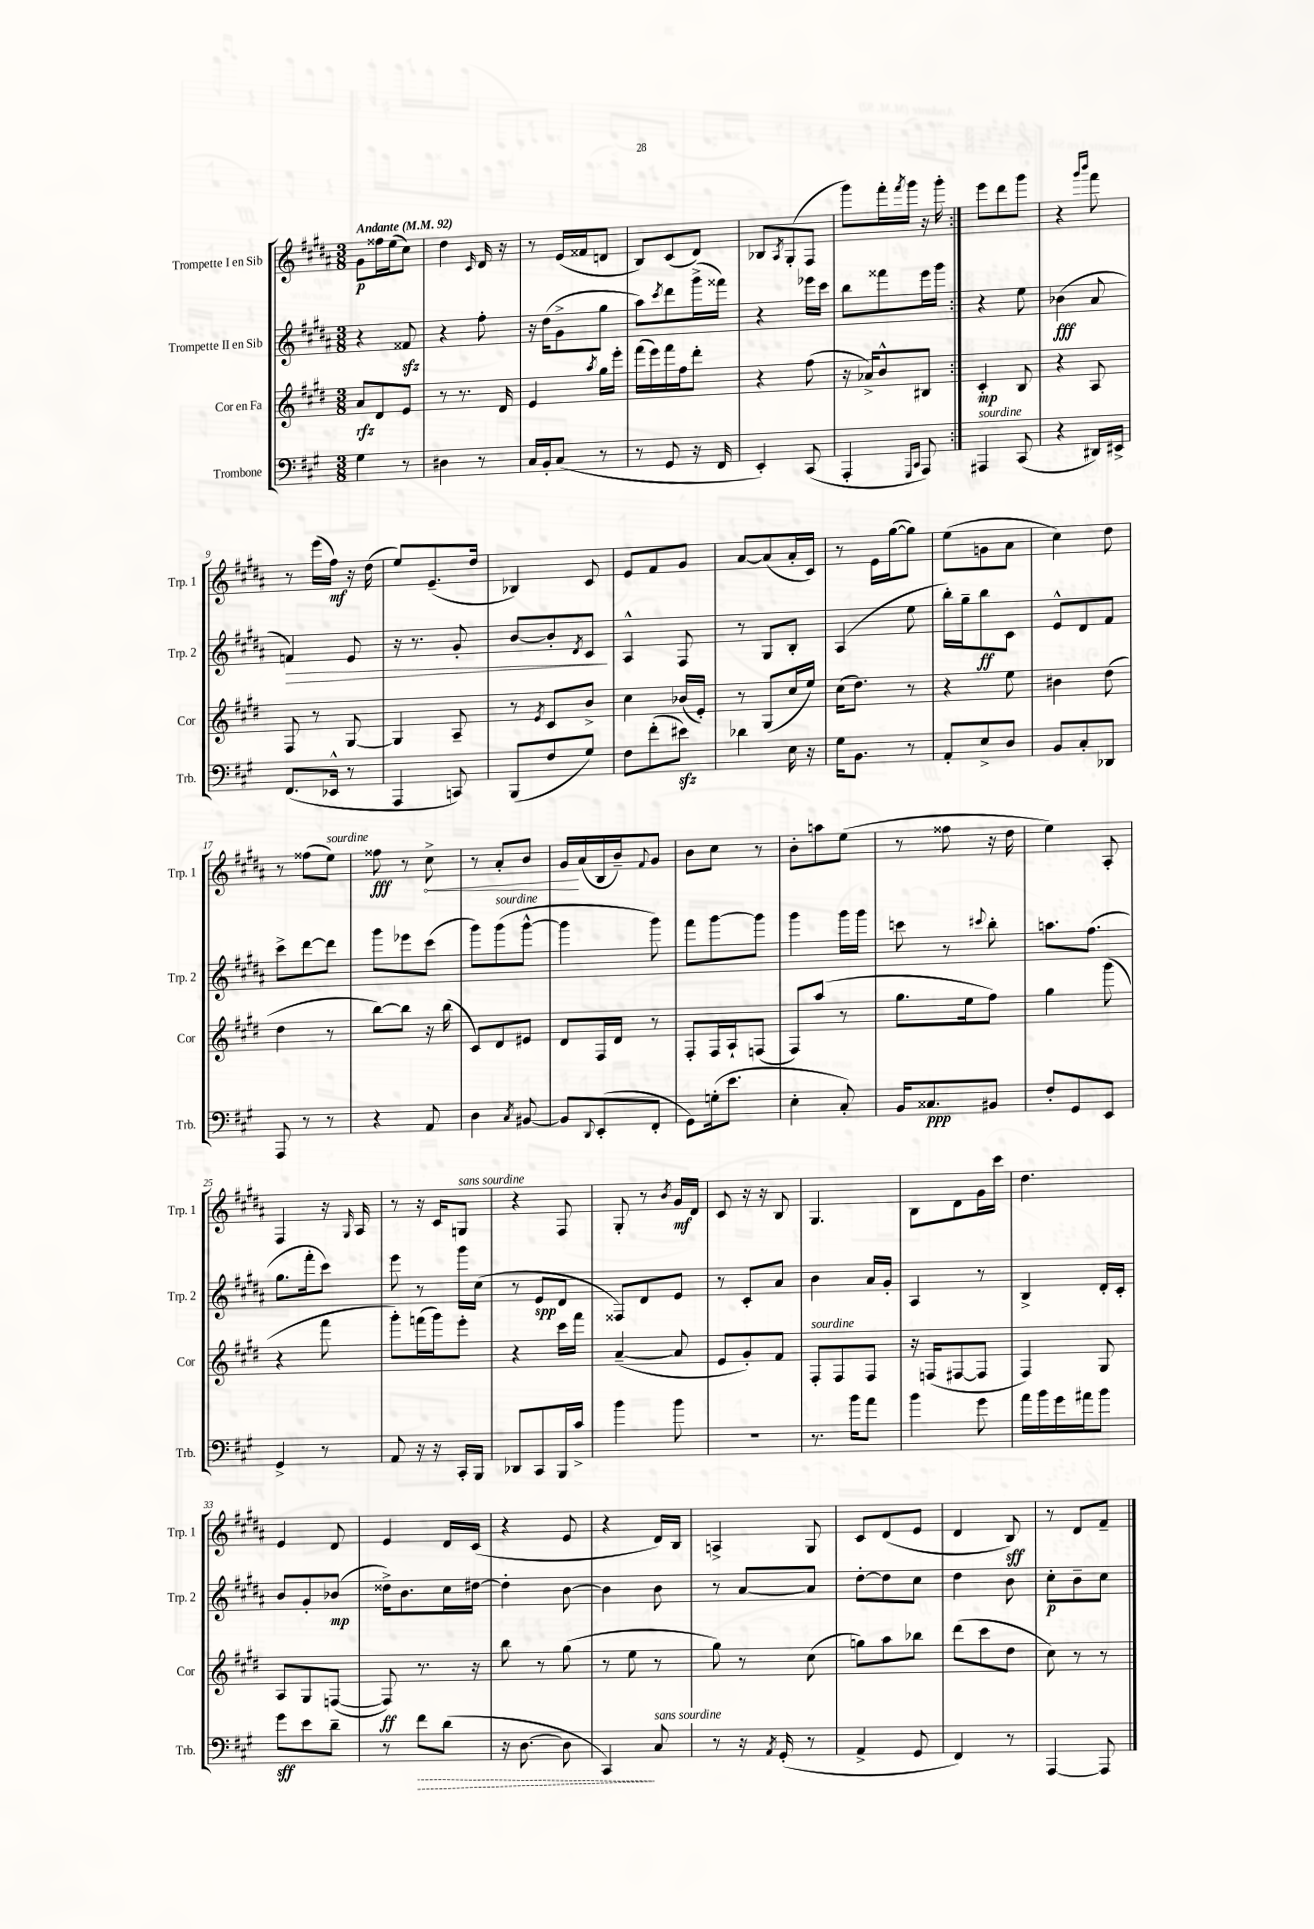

**kern	**dynam	**kern	**dynam	**kern	**dynam	**kern	**dynam
*part4	*part4	*part3	*part3	*part2	*part2	*part1	*part1
*staff4	*staff4	*staff3	*staff3	*staff2	*staff2	*staff1	*staff1
*I"Trombone	*	*I"Cor en Fa	*	*I"Trompette II en Sib	*	*I"Trompette I en Sib	*
*I'Trb.	*	*I'Cor	*	*I'Trp. 2	*	*I'Trp. 1	*
*clefF4	*	*clefG2	*	*clefG2	*	*clefG2	*
*k[f#c#g#]	*	*k[f#c#g#d#]	*	*k[f#c#g#d#a#]	*	*k[f#c#g#d#a#]	*
*M3/8	*	*M3/8	*	*M3/8	*	*M3/8	*
*MM92	*	*MM92	*	*MM92	*	*MM92	*
=1	=1	=1	=1	=1	=1	=1	=1
!	!	!	!	!	!	!LO:TX:a:B:t=Andante	!
4G#\	.	8a/L	rfz	4r	.	8g#\L	p
.	.	8d#/	.	.	.	16ff##X\L	.
.	.	.	.	.	.	(16ee\J	.
8r	.	8e/J	.	8f##Xzz/	.	8cc#\J)	.
=2	=2	=2	=2	=2	=2	=2	=2
4D#X\	.	8r	.	4r	.	4dd#\	.
.	.	8.r	.	.	.	.	.
.	.	.	.	.	.	16qqc#/	.
8r	.	.	.	8ff#'\	.	16d#/	.
.	.	16d#/	.	.	.	16r	.
=3	=3	=3	=3	=3	=3	=3	=3
16C#/LL	.	4e/	.	16r	.	8r	.
16BB'/J	.	.	.	(16dd#\KL	.	.	.
(8C#/J	.	.	.	8g#^\	.	(16e/LL	.
.	.	.	.	.	.	16f##X/J	.
.	.	8qaa/	.	.	.	.	.
8r	.	16gg#\LL	.	8gg#\J	.	8dn/J	.
.	.	16eee'\JJ	.	.	.	.	.
=4	=4	=4	=4	=4	=4	=4	=4
8r	.	(16fff#\LL	.	8aa#\L)	.	8B/L)	.
.	.	16eee\)	.	.	.	.	.
.	.	.	.	8qccc#/	.	.	.
8GG#/	.	16fff#\	.	8ddd#\	.	(8c#/	.
.	.	16ff#\J	.	.	.	.	.
16r	.	8ddd#'\J	.	(16ggg#^\L	.	8d#/J)	.
16FF#/	.	.	.	16fff##X\JJ)	.	.	.
=5	=5	=5	=5	=5	=5	=5	=5
4EE'/)	.	4r	.	4r	.	8B-X/L	.
.	.	.	.	.	.	8qA#/	.
.	.	.	.	.	.	(8G#'/	.
(8CC#/	.	(8ff#\	.	16eee-X\LL	.	8F#/J	.
.	.	.	.	16ccc#\JJ	.	.	.
=6	=6	=6	=6	=6	=6	=6	=6
4AAA'/	.	16r	.	8bb\L	.	8ggg#\L)	.
.	.	16a-X^/KL)	.	.	.	.	.
.	.	8b^^/	.	8fff##X\	.	16fff#'\L	.
.	.	.	.	.	.	8qfff#/	.
.	.	.	.	.	.	16ggg#\JJ	.
16qqGGG#/LL	.	.	.	.	.	.	.
16qqCC#/JJ	.	.	.	.	.	.	.
8AAA/)	.	8B#X/J	.	16eee\L	.	16r	.
.	.	.	.	16ggg#\JJ	.	16ggg#'\	.
=7:|!	=7:|!	=7:|!	=7:|!	=7:|!	=7:|!	=7:|!	=7:|!
!LO:TX:a:i:t=sourdine	!	!	!	!	!	!	!
4AAA#X/	.	4c#'/	mp	4r	.	8eee\L	.
.	.	.	.	.	.	8ddd#\	.
(8CC#/	.	8B/	.	8ee\	.	8ggg#\J	.
=8	=8	=8	=8	=8	=8	=8	=8
4r	.	4r	.	(4b-X\	fff	4r	.
.	.	.	.	.	.	16qqggg#/LL	.
.	.	.	.	.	.	16qqbbb/JJ	.
16DD#X/LL)	.	8A/	.	8a#/	.	8fff#\	.
16EE#X^/JJ	.	.	.	.	.	.	.
!!LO:LB:g=z
=9	=9	=9	=9	=9	=9	=9	=9
!	!	!	!	!	!LO:HP:b	!	!
(8.FF#/L	.	8F#/	.	4fn/)	>	8r	.
.	.	8r	.	.	.	(16eee\LL	.
16EE-X^^/Jk	.	.	.	.	.	16ff#\JJ)	mf
8r	.	[8G#/	.	8e/	.	16r	.
.	.	.	.	.	.	(16dd#\	.
=10	=10	=10	=10	=10	=10	=10	=10
4AAA/	.	4G#/]	.	16r	.	8ee/L)	.
.	.	.	.	8.r	.	.	.
.	.	.	.	.	.	(8.e~/	.
8CCn/)	.	8A~/	.	8g#'/	.	.	.
.	.	.	.	.	.	16dd#/Jk	.
=11	=11	=11	=11	=11	=11	=11	=11
(8BBB/L	.	8r	.	[8b/L	.	4B-X/)	.
.	.	8qe/	.	.	.	.	.
8F#/	.	8c#/L	.	8b'/]	.	.	.
.	.	.	.	8qd#/	.	.	.
8G#/J)	.	8b^/J	.	8c#/J	.	8c#/	.
.	.	.	.	.	]	.	.
=12	=12	=12	=12	=12	=12	=12	=12
8F#\L	.	4cc#\	.	4A#^^/	.	8e/L	.
(8f#'\	.	.	.	.	.	8f#/	.
8e#Xzz\J)	.	(16b-X/LL	.	8F#/	.	8g#/J	.
.	.	16e'/JJ)	.	.	.	.	.
=13	=13	=13	=13	=13	=13	=13	=13
4d-X\	.	8r	.	8r	.	[8a#/L	.
.	.	(8G#/L	.	8G#/L	.	(8a#/]	.
16E\	.	16cc#/L	.	8B'/J	.	16a#'/L	.
16r	.	16ee/JJ)	.	.	.	16c#/JJ)	.
=14	=14	=14	=14	=14	=14	=14	=14
16G#\KL	.	(16cc#\KL	.	(4A#/	.	8r	.
8.BB\J	.	8.dd#\J)	.	.	.	.	.
.	.	.	.	.	.	16e\LL	.
.	.	.	.	.	.	([16gg#\J	.
8r	.	8r	.	8ee\	.	8gg#\J])	.
=15	=15	=15	=15	=15	=15	=15	=15
8AA'/L	.	4r	.	16bb'\LL)	.	(8ee\L	.
.	.	.	.	16gg#~\J	.	.	.
8E^/	.	.	.	8bb\	ff	8gn\	.
8D/J	.	8ee\	.	8c#\J	.	8a#\J	.
=16	=16	=16	=16	=16	=16	=16	=16
8BB/L	.	4b#X\	.	8e^^/L	.	4cc#\)	.
8C#'/	.	.	.	8d#/	.	.	.
8DD-X/J	.	(8dd#\	.	8f#/J	.	8dd#\	.
!!LO:LB:g=z
=17	=17	=17	=17	=17	=17	=17	=17
8AAA/	.	4dd#\	.	8ccc#^\L	.	8r	.
8r	.	.	.	[8ddd#\	.	(8ff##X\L	.
!	!	!	!	!	!	!LO:TX:a:i:t=sourdine	!
8r	.	8r	.	8ddd#\J]	.	8ee\J)	.
=18	=18	=18	=18	=18	=18	=18	=18
4r	.	[8bb\L)	.	8ggg#\L	.	8ff##X\	fff
.	.	8bb\J]	.	8eee-X\	.	8r	.
!	!	!	!	!	!	!	!LO:HP:b
8AA/	.	16r	.	(8ccc#\J	.	8cc#^\	<
.	.	(16bb\	.	.	.	.	.
=19	=19	=19	=19	=19	=19	=19	=19
4D\	.	8c#/L)	.	8ggg#\L)	.	8r	.
!	!	!	!	!LO:TX:a:i:t=sourdine	!	!	!
.	.	8d#/	.	(8ggg#\	.	8a#'/L	.
8qC#/	.	.	.	.	.	.	.
[8BB#X/	.	8e#X/J	.	[8ggg#^^\J	.	8b/J	.
=20	=20	=20	=20	=20	=20	=20	=20
8BB#/L]	.	8d#/L	.	4ggg#\]	.	16g#/LL	.
.	.	.	.	.	.	(16a#/	[
8qqDD/	.	.	.	.	.	.	.
(8EE'/	.	16F#/L	.	.	.	16B/	.
.	.	16d#/JJ	.	.	.	16b~/J)	.
.	.	.	.	.	.	8qqf#/	.
8FF#'/J	.	8r	.	8ggg#\)	.	8g#/J	.
=21	=21	=21	=21	=21	=21	=21	=21
8GG#\L)	.	8F#'/L	.	8fff#\L	.	8b\L	.
(16Gn'\k	.	16F#/L	.	[8ggg#\	.	8cc#\J	.
8.e\J	.	16A`/J	.	.	.	.	.
.	.	(8Fn/J	.	8ggg#\J]	.	8r	.
=22	=22	=22	=22	=22	=22	=22	=22
4E'\	.	8F#/L)	.	4ggg#\	.	8b'\L	.
.	.	(8aa/J	.	.	.	8aan\	.
8C#'/)	.	8r	.	16ggg#\LL	.	(8ee\J	.
.	.	.	.	16ggg#\JJ	.	.	.
=23	=23	=23	=23	=23	=23	=23	=23
16BB/KL	.	8.gg#\L	.	8cccn\	.	8r	.
8.C##X/	ppp	.	.	.	.	.	.
.	.	.	.	8r	.	8ff##X\	.
.	.	16ee\k	.	.	.	.	.
.	.	.	.	8qqccc#X/	.	.	.
8BB#X/J	.	8ff#\J)	.	8bb'\	.	16r	.
.	.	.	.	.	.	16dd#\	.
=24	=24	=24	=24	=24	=24	=24	=24
8F#'/L	.	4gg#\	.	8.aan\L	.	4ee\)	.
8GG#/	.	.	.	.	.	.	.
.	.	.	.	(8.ff#\J	.	.	.
8EE/J	.	(8ggg#\	.	.	.	8A#'/	.
!!LO:LB:g=z
=25	=25	=25	=25	=25	=25	=25	=25
4GG#^/	.	4r	.	8.gg#\L	.	4F#/	.
.	.	.	.	16fff#'\k	.	.	.
8r	.	8fff#\	.	8ccc#\J)	.	16r	.
.	.	.	.	.	.	16qqG#/	.
.	.	.	.	.	.	16A#/	.
=26	=26	=26	=26	=26	=26	=26	=26
8AA/	.	8ggg#'\L)	.	8eee\	.	8r	.
16r	.	(16fffn\L	.	8r	.	16r	.
16r	.	16ggg#\J)	.	.	.	16c#/KL	.
!	!	!	!	!	!	!LO:TX:a:i:t=sans sourdine	!
16CC#'/LL	.	8eee'\J	.	16ggg#\LL	.	8Gn/J	.
16BBB/JJ	.	.	.	(16cc#\JJ	.	.	.
=27	=27	=27	=27	=27	=27	=27	=27
8DD-X/L	.	4r	.	8r	.	4r	.
8CC#/	.	.	.	8e/L	spp	.	.
16BBB/L	.	16ccc#\LL	.	8d#/J	.	8F#/	.
16c#^/JJ	.	16fff#\JJ	.	.	.	.	.
=28	=28	=28	=28	=28	=28	=28	=28
4b\	.	([4a~/	.	8F##X/L)	.	8G#'/	.
.	.	.	.	8d#/	.	8r	.
.	.	.	.	.	.	8qb/	.
8b\	.	8a/]	.	8e/J	.	16g#/LL	mf
.	.	.	.	.	.	16d#/JJ	.
=29	=29	=29	=29	=29	=29	=29	=29
4.r	.	8e/L	.	8r	.	8c#/	.
.	.	8g#'/)	.	8c#'/L	.	16r	.
.	.	.	.	.	.	16r	.
.	.	8f#/J	.	8a#/J	.	8B/	.
=30	=30	=30	=30	=30	=30	=30	=30
!	!	!LO:TX:a:i:t=sourdine	!	!	!	!	!
8.r	.	8F#'/L	.	4b\	.	4.G#/	.
.	.	8F#/	.	.	.	.	.
16b\KL	.	.	.	.	.	.	.
8a\J	.	8F#/J	.	16a#/LL	.	.	.
.	.	.	.	16g#'/JJ	.	.	.
=31	=31	=31	=31	=31	=31	=31	=31
4b\	.	16r	.	4A#/	.	8B\L	.
.	.	(16Fn/KL	.	.	.	.	.
.	.	[8F#X/	.	.	.	8d#\	.
8g#\	.	8F#/J]	.	8r	.	16g#\L	.
.	.	.	.	.	.	16ccc#\JJ	.
=32	=32	=32	=32	=32	=32	=32	=32
16a\LL	.	4F#/)	.	4B^/	.	4.dd#\	.
16b\	.	.	.	.	.	.	.
16g#\	.	.	.	.	.	.	.
16a#X\J	.	.	.	.	.	.	.
8b\J	.	8G#/	.	16d#'/LL	.	.	.
.	.	.	.	16c#'/JJ	.	.	.
!!LO:LB:g=z
=33	=33	=33	=33	=33	=33	=33	=33
8g#\L	sff	8A/L	.	8b/L	.	4e/	.
8e\	.	8G#/	.	8g#'/	.	.	.
8d~\J	.	([8Fn/J	.	(8b-X/J	mp	8d#/	.
=34	=34	=34	=34	=34	=34	=34	=34
8r	.	8F/])	ff	16dd##X^\KL)	.	4e/	.
.	.	.	.	8.b\	.	.	.
!	!LO:HP:b	!	!	!	!	!	!
8f#\L	>	8.r	.	.	.	.	.
(8d\J	.	.	.	16cc#\L	.	16d#/LL	.
.	.	16r	.	[16dd#X\JJ	.	(16c#/JJ	.
=35	=35	=35	=35	=35	=35	=35	=35
16r	.	8bb\	.	4dd#'\]	.	4r	.
[8.D\	.	.	.	.	.	.	.
.	.	8r	.	.	.	.	.
8D\]	.	(8gg#\	.	[8b\	.	8e/	.
=36	=36	=36	=36	=36	=36	=36	=36
4CC#/)	.	8r	.	4b\]	.	4r	.
.	.	8ee\	.	.	.	.	.
!LO:TX:a:i:t=sans sourdine	!	!	!	!	!	!	!
8C#/	]	8r	.	8b\	.	16d#/LL)	.
.	.	.	.	.	.	16B/JJ	.
=37	=37	=37	=37	=37	=37	=37	=37
8r	.	8gg#\)	.	8r	.	4An^/	.
16r	.	8r	.	[8a#/L	.	.	.
8qAA/	.	.	.	.	.	.	.
(16GG#'/	.	.	.	.	.	.	.
8r	.	(8cc#\	.	8a#/J]	.	8G#/	.
=38	=38	=38	=38	=38	=38	=38	=38
4AA^/	.	8ggn\L)	.	[8dd#'\L	.	8c#/L	.
.	.	8aa\	.	8dd#\]	.	(8d#/	.
8GG#/	.	8bb-X\J	.	8cc#\J	.	8e/J	.
=39	=39	=39	=39	=39	=39	=39	=39
4FF#/)	.	(8ddd#\L	.	4dd#\	.	4d#/	.
.	.	8ccc#\	.	.	.	.	.
8r	.	8dd#\J	.	8b\	.	8B/)	sff
=40	=40	=40	=40	=40	=40	=40	=40
[4AAA/	.	8cc#\)	.	8cc#'\L	p	8r	.
.	.	8r	.	8b~\	.	8d#/L	.
8AAA/]	.	8r	.	8cc#\J	.	8f#~/J	.
==	==	==	==	==	==	==	==
*-	*-	*-	*-	*-	*-	*-	*-
